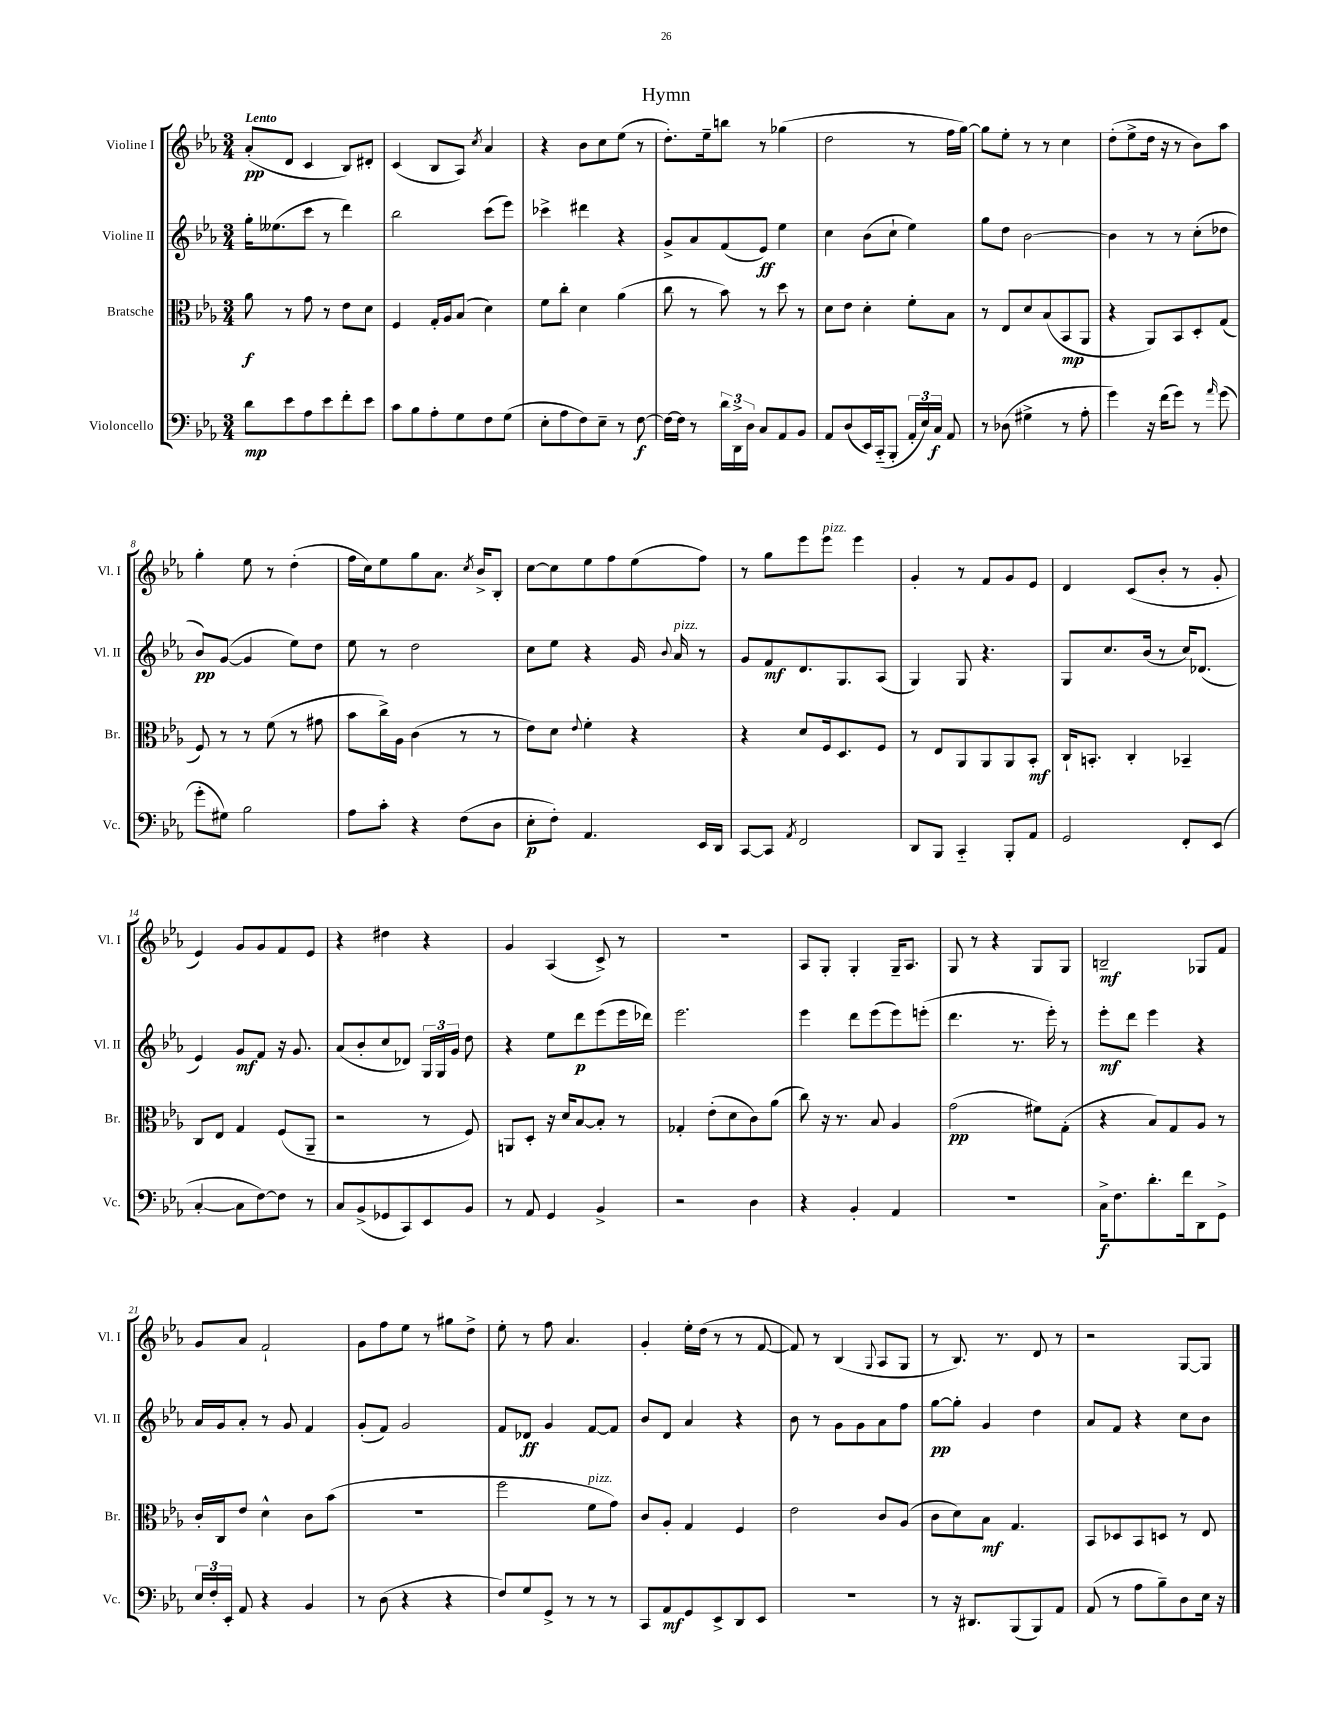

**kern	**kern	**kern	**kern
*staff4	*staff3	*staff2	*staff1
*clefF4	*clefC3	*clefG2	*clefG2
*k[b-e-a-]	*k[b-e-a-]	*k[b-e-a-]	*k[b-e-a-]
*M3/4	*M3/4	*M3/4	*M3/4
8d\L	8a-\	16gg'\LK	(8a-'/L
.	.	(8.ee--\	.
8e-\	8r	.	8d/J
8A-\	8g\	8ccc\J	4c/
8e-\	8r	8r	.
8f'\	8e-\L	4ddd\)	8B-/L)
8e-\J	8d\J	.	8d#'/J
=	=	=	=
8c\L	4F/	2bb-\	(4c/
8B-\	.	.	.
8A-'\	16G'/LL	.	8B-/L
.	16A-/J	.	.
8G\	(8B-/J	.	8A-/J)
.	.	.	8qcc/
8F\	4d\)	(8ccc\L	4a-/
(8G\J	.	8eee-\J)	.
=	=	=	=
8E-'\L	8f\L	4ccc-^\	4r
8A-\	8cc'\J	.	.
8F\)	4d\	4ddd#\	8b-\L
8E-~\J	.	.	8cc\
8r	(4a-\	4r	(8ee-\J
[8F\	.	.	8r
=	=	=	=
16F\_LL	8cc\	8g^/L	8.dd'\L)
16F\]JJ	.	.	.
8r	8r	8a-/	.
.	.	.	16ee-~\k
24d\LL	8b-\)	(8f/	8bb\J
24DD^\	.	.	.
24D\JJ	.	.	.
8C/L	8r	8e-/J)	8r
8AA-/	8dd\	4ee-\	(4gg-\
8BB-/J	8r	.	.
=	=	=	=
8AA-/L	8d\L	4cc\	2dd\
(8D/	8e-\J	.	.
16EE-/L)	4d'\	(8b-\L	.
(16CC'~/J	.	.	.
8BBB-'/J	.	8cc`\J	.
24AA-'/LL	8f'\L	4ee-\)	8r
24E-/)	.	.	.
24C/JJ	.	.	.
8AA-/	8B-\J	.	16ff\LL
.	.	.	[16gg\JJ)
=	=	=	=
8r	8r	8gg\L	8gg\]L
(8D-\	8E-/L	8dd\J	8ee-'\J
4G#^\	8d/	[2b-\	8r
.	(8B-/	.	8r
8r	8BB-/	.	4cc\
8A-'\	8AA-/J	.	.
=	=	=	=
4g\)	4r	4b-\]	(8dd'\L
.	.	.	8ee-^\
16r	8AA-/L)	8r	16dd\Jk
(16f\LK	.	.	16r
8g\J)	8BB-/	8r	8r
8r	8D'/	(8cc'\L	8b-\L)
16qqa-/	.	.	.
(8g\	(8G/J	8dd-\J	8aa-\J
=	=	=	=
8g'\L	8F/)	8b-/L)	4gg'\
8G#\J)	8r	([8g/J	.
2B-\	8r	4g/]	8ee-\
.	(8f\	.	8r
.	8r	8ee-\L)	(4dd'\
.	8g#\	8dd\J	.
=	=	=	=
8A-\L	8b-\L	8ee-\	16ff\LL
.	.	.	16cc\J)
8c'\J	16cc^\L)	8r	8ee-\
.	16A-\JJ	.	.
4r	(4c\	2dd\	8gg\
.	.	.	8.a-\J
(8F\L	8r	.	.
.	.	.	8qcc/
.	.	.	16b-^/LK
8D\J	8r	.	8B-'/J
=	=	=	=
8E-'\L	8e-\L)	8cc\L	[8cc\L
8F'\J)	8d\J	8ee-\J	8cc\]
.	8qqe-/	.	.
4.AA-/	4f'\	4r	8ee-\
.	.	.	8ff\
.	4r	16g/	(8ee-\
.	.	8qqb-/	.
.	.	16a-/	.
16EE-/LL	.	8r	8ff\J)
16DD/JJ	.	.	.
=	=	=	=
[8CC/L	4r	8g/L	8r
8CC/]J	.	8f/	8gg\L
8qAA-/	.	.	.
2FF/	8d/L	8.d/	8eee-\
.	16F/k	.	8eee-\J
.	8.D/	8.G/	.
.	.	.	4eee-\
.	8F/J	(8A-/J	.
=	=	=	=
8DD/L	8r	4G/)	4g'/
8BBB-/J	8E-/L	.	.
4CC'~/	8AA-/	8G/	8r
.	8AA-/	4.r	8f/L
8BBB-'/L	8AA-/	.	8g/
8AA-/J	8BB-'/J	.	8e-/J
=	=	=	=
2GG/	16C`/LK	8G/L	4d/
.	8.BB'/J	.	.
.	.	8.cc/	.
.	4C'/	.	(8c/L
.	.	(16b-/Jk	.
.	.	8r	8b-'/J
8FF'/L	4BB-~/	16cc/LK)	8r
.	.	(8.d-/J	.
(8EE-/J	.	.	8g'/
=	=	=	=
[4C'/	8C/L	4e-/)	4e-/)
.	8E-/J	.	.
8C\]L	4G/	8g/L	8g/L
[8F\)	.	8f/J	8g/
8F\]J	(8F/L	16r	8f/
.	.	8.g/	.
8r	8AA-~/J	.	8e-/J
=	=	=	=
8C/L	2r	(8a-/L	4r
(8BB-^/	.	8b-'/	.
8GG-/	.	8cc/	4dd#\
8CC/)	.	8d-/J)	.
8EE-/	8r	24G/LL	4r
.	.	24G/	.
.	.	24g/JJ	.
8BB-/J	8F/)	8dd\	.
=	=	=	=
8r	8AA/L	4r	4g/
8AA-/	8D'/J	.	.
4GG/	16r	8ee-\L	(4A-/
.	16d/LK	.	.
.	[8B-/	8ddd\	.
4BB-^/	8B-'/]J	(8eee-\	8c^/)
.	8r	16eee-\L	8r
.	.	16ddd-\JJ)	.
=	=	=	=
2r	4G-'/	2.eee-\	2.r
.	(8e-'\L	.	.
.	8d\	.	.
4D\	8c\)	.	.
.	(8a-\J	.	.
=	=	=	=
4r	8cc\)	4eee-\	8A-/L
.	16r	.	8G'/J
.	8.r	.	.
4BB-'/	.	8ddd\L	4G'/
.	8B-/	(8eee-\	.
4AA-/	4A-/	8eee-\)	16G~/LK
.	.	.	8.A-/J
.	.	(8eee'\J	.
=	=	=	=
2.r	(2g\	4.ddd\	8G/
.	.	.	8r
.	.	.	4r
.	.	8.r	.
.	8f#\L)	.	8G/L
.	.	16eee-'\)	.
.	(8G'\J	8r	8G/J
=	=	=	=
16C^\LK	4r	8eee-'\L	2B~/
8.F\	.	.	.
.	.	8ddd\J	.
8.d'\	8B-/L)	4eee-\	.
.	8G/	.	.
16f\k	.	.	.
8DD\	8A-/J	4r	8G-/L
8GG^\J	8r	.	8f/J
=	=	=	=
24E-/LL	16c'/LL	16a-/LL	8g/L
24F'/	.	.	.
.	16C/J	16g/J	.
24EE-'/JJ	.	.	.
8AA-/	8e-/J	8a-'/J	8a-/J
4r	4d^^\	8r	2f`/
.	.	8g/	.
4BB-/	8c\L	4f/	.
.	(8b-\J	.	.
=	=	=	=
8r	2.r	(8g'/L	8g\L
(8D\	.	8f/J)	8ff\
4r	.	2g/	8ee-\J
.	.	.	8r
4r	.	.	8gg#\L
.	.	.	8dd^\J
=	=	=	=
8F/L)	2ff\	8f/L	8ee-'\
8G/	.	8d-/J	8r
8GG^/J	.	4g/	8ff\
8r	.	.	4.a-/
8r	8f\L	[8f/L	.
8r	8g\J)	8f/]J	.
=	=	=	=
8CC/L	8c/L	8b-/L	4g'/
8AA-/	8A-'/J	8d/J	.
8GG/	4G/	4a-/	16ee-'\LL
.	.	.	(16dd\JJ
8EE-^/	.	.	8r
8DD/	4F/	4r	8r
8EE-/J	.	.	[8f/
=	=	=	=
2.r	2e-\	8b-\	8f/])
.	.	8r	8r
.	.	8g\L	(4B-/
.	.	8g\	.
.	.	.	8qqG/
.	8c/L	8a-\	8A-/L
.	(8A-/J	8ff\J	8G/J
=	=	=	=
8r	8c\L	[8gg\L	8r
16r	8d\)	8gg'\]J	8.B-/)
8.DD#/L	.	.	.
.	8B-\J	4g/	.
.	.	.	8.r
(8BBB-/	4.G/	.	.
8BBB-/)	.	4dd\	8d/
8AA-/J	.	.	8r
=	=	=	=
(8AA-/	8BB-/L	8a-/L	2r
8r	8D-/	8f/J	.
8A-\L	8BB-/	4r	.
8B-~\)	8D/J	.	.
8D\	8r	8cc\L	[8G/L
16E-\Jk	8E-/	8b-\J	8G/]J
16r	.	.	.
==	==	==	==
*-	*-	*-	*-
